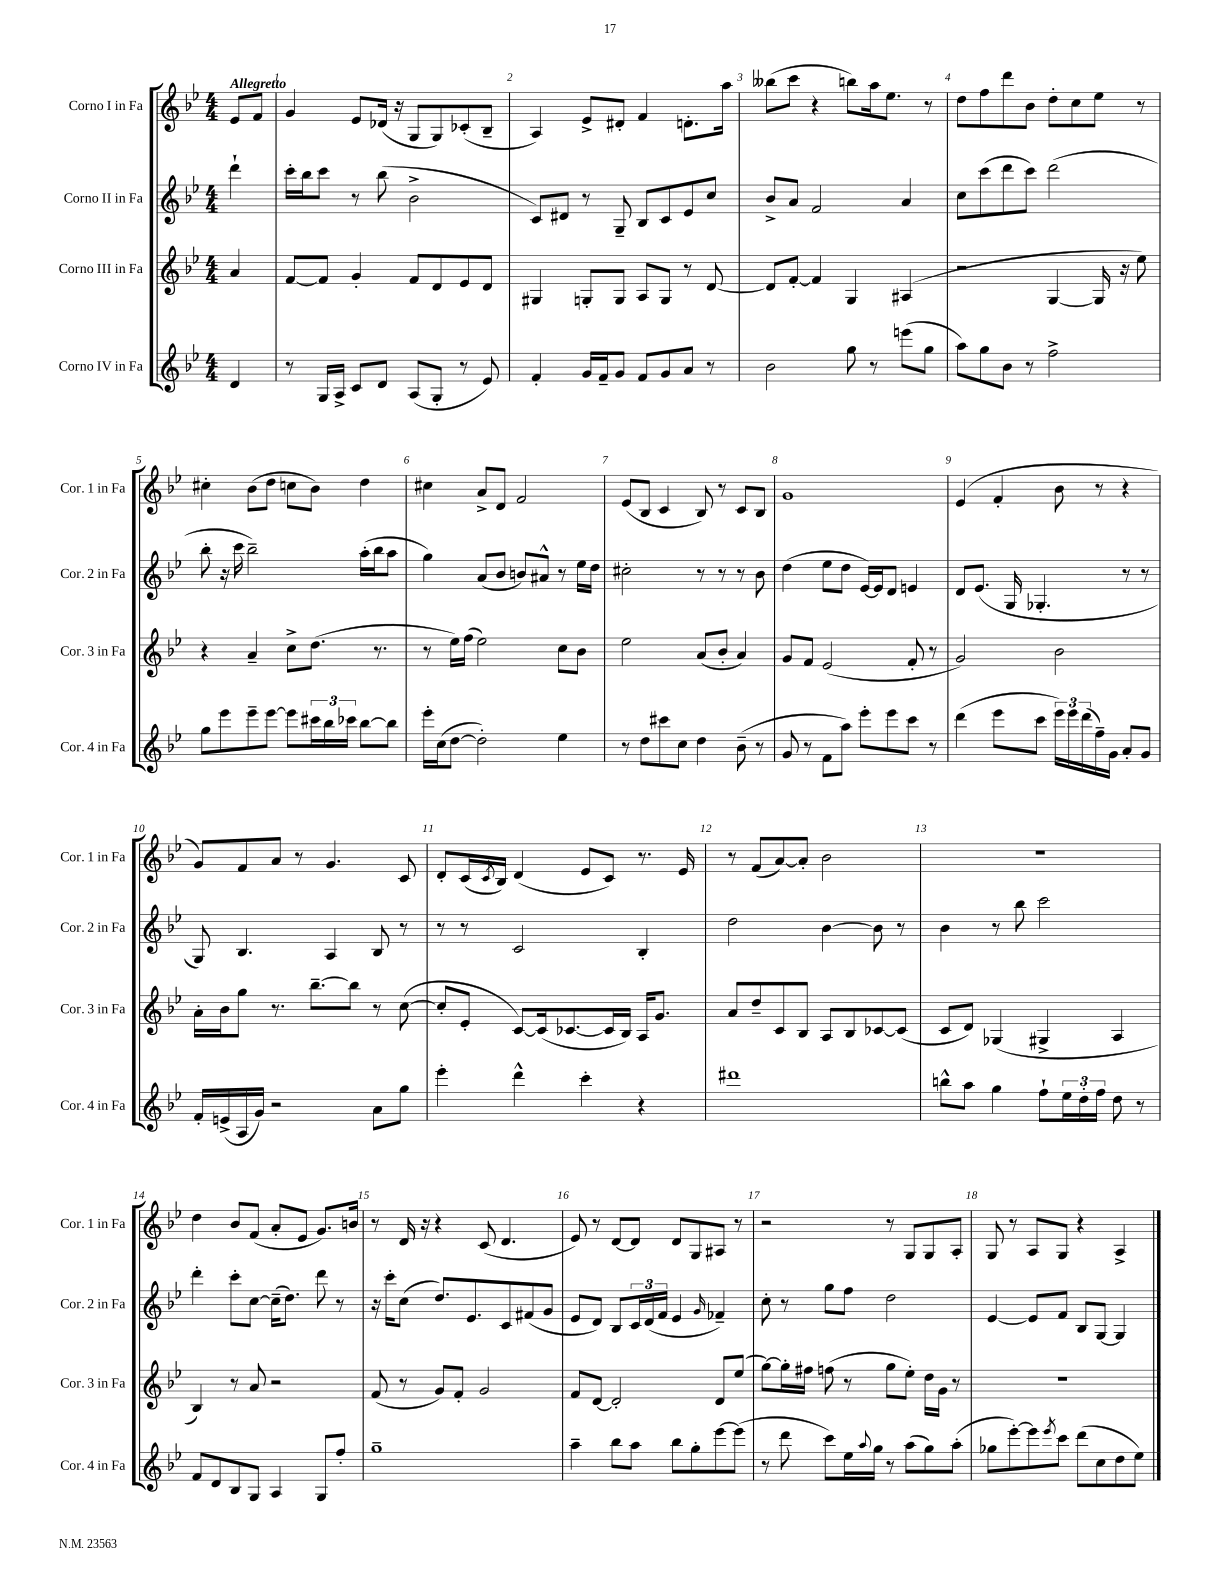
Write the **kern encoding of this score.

**kern	**kern	**kern	**kern
*part4	*part3	*part2	*part1
*staff4	*staff3	*staff2	*staff1
*I"Corno IV in Fa	*I"Corno III in Fa	*I"Corno II in Fa	*I"Corno I in Fa
*I'Cor. 4 in Fa	*I'Cor. 3 in Fa	*I'Cor. 2 in Fa	*I'Cor. 1 in Fa
*clefG2	*clefG2	*clefG2	*clefG2
*k[b-e-]	*k[b-e-]	*k[b-e-]	*k[b-e-]
*M4/4	*M4/4	*M4/4	*M4/4
=	=	=	=
!	!	!	!LO:TX:a:B:t=Allegretto
4d/	4a/	4ddd`\	8e-/L
.	.	.	8f/J
=1	=1	=1	=1
8r	[8f/L	16ccc'\LL	4g/
.	.	16bb-\J	.
16G/LL	8f/J]	8ccc\J	.
16A^/JJ	.	.	.
8c/L	4g'/	8r	8e-/L
8d/J	.	(8bb-\	(16d-X/Jk
.	.	.	16r
(8A/L	8f/L	2b-^\	8G/L
8G'/J	8d/	.	8G/)
8r	8e-/	.	(8c-X'/
8e-/)	8d/J	.	8B-~/J
=2	=2	=2	=2
4f'/	4G#X/	8c/L)	4A/)
.	.	8d#X/J	.
16g/LL	8Gn'/L	8r	8e-^/L
16f~/J	.	.	.
8g/J	8G/J	8G~/	8d#X'/J
8f/L	8A/L	8B-/L	4f/
8g/	8G/J	8c/	.
8a/J	8r	8e-/	8.dn'\L
8r	[8d/	8cc/J	.
.	.	.	16aa\Jk
=3	=3	=3	=3
2b-\	8d/L]	8b-^/L	(8bb--X\L
.	[8f'/J	8a/J	8ccc\J
.	4f/]	2f/	4r
8gg\	4G/	.	8bbn\L)
8r	.	.	16aa\k
.	.	.	8.ee-\J
(8eeen\L	(4A#X/	4a/	.
8gg\J	.	.	8r
=4	=4	=4	=4
8aa\L)	2r	8cc\L	8dd\L
8gg\	.	(8ccc\	8ff\
8b-\J	.	8ddd\	8ddd\
8r	.	8ccc\J)	8b-\J
2ff^\	[4G/	(2ddd\	8dd'\L
.	.	.	8cc\
.	16G/]	.	8ee-\J
.	16r	.	.
.	8ee-\)	.	8r
!!LO:LB:g=z
=5	=5	=5	=5
8gg\L	4r	8bb-'\	4cc#X'\
8eee-\	.	16r	.
.	.	16ccc\	.
8eee-~\	4a~/	2bb-~\)	(8b-\L
[8eee-\J	.	.	8dd\J
8eee-\L]	8cc^\L	.	8ccn\L
24ccc#X\L	(8.dd\J	.	8b-\J)
24bb-\	.	.	.
24ccc-X\JJ	.	.	.
[8bb-\L	.	(16aa'\LL	4dd\
.	8.r	16bb-\J	.
8bb-\J]	.	8aa\J	.
=6	=6	=6	=6
16eee-'\LL	8r	4gg\)	4cc#X\
(16cc\J	.	.	.
[8dd\J	16ee-\LL)	.	.
.	(16ff\JJ	.	.
2dd'\])	2ee-\)	(8a/L	8a^/L
.	.	8b-/J	8d/J
.	.	8bn/L)	2f/
.	.	8a#X^^/J	.
4ee-\	8cc\L	8r	.
.	8b-\J	16ee-\LL	.
.	.	16dd\JJ	.
=7	=7	=7	=7
8r	2ee-\	2cc#X'\	(8e-/L
8dd\L	.	.	8B-/J
8ccc#X\	.	.	4c/
8cc\J	.	.	.
4dd\	(8a/L	8r	8B-/)
.	8b-'/J	8r	8r
(8b-~\	4a/)	8r	8c/L
8r	.	8b-\	8B-/J
=8	=8	=8	=8
8g/	8g/L	(4dd\	1g
8r	8f/J	.	.
8f\L	(2e-/	8ee-\L	.
8aa\J)	.	8dd\J	.
8eee-'\L	.	[16e-/LL)	.
.	.	16e-/J]	.
8eee-\	.	8d/J	.
8ccc\J	8f'/	4en/	.
8r	8r	.	.
=9	=9	=9	=9
(4ddd\	2g/)	8d/L	(4e-/
.	.	(8.e-/J	.
8eee-\L	.	.	4f'/
.	.	16G/	.
8ccc\J	.	4.G-X'/	.
24eee-\LL)	2b-\	.	8b-\
24eee-\	.	.	.
(24ddd\	.	.	.
16ff~\)	.	.	8r
16g\JJ	.	.	.
8a'/L	.	8r	4r
8g/J	.	8r	.
!!LO:LB:g=z
=10	=10	=10	=10
16f'/LL	16a'\LL	8G/)	8g/L)
(16en^/	16b-\J	.	.
16A/	8gg\J	4.B-/	8f/
16g/JJ)	.	.	.
2r	8.r	.	8a/J
.	.	.	8r
.	[8.bb-~\L	.	.
.	.	4A/	4.g/
.	8bb-\J]	.	.
8a\L	8r	8B-/	.
8gg\J	([8cc\	8r	8c/
=11	=11	=11	=11
4eee-'\	8cc'/L]	8r	8d'/L
.	8e-'/J	8r	(16c/L
.	.	.	8qc/
.	.	.	16B-/JJ)
4ddd^^\	[8c/L)	2c/	(4d/
.	(16c/k]	.	.
.	[8.c-X/	.	.
4ccc'\	.	.	8e-/L
.	16c-/L]	.	8c/J)
.	16B-/JJ)	.	.
4r	16A/KL	4B-'/	8.r
.	8.g/J	.	.
.	.	.	16e-/
=12	=12	=12	=12
1ddd#X	8a/L	2dd\	8r
.	8dd~/	.	(8f/L
.	8c/	.	[8a/)
.	8B-/J	.	8a'/J]
.	8A/L	[4b-\	2b-\
.	8B-/	.	.
.	[8c-X/	8b-\]	.
.	(8c-/J]	8r	.
=13	=13	=13	=13
8bbn^^\L	8c/L	4b-\	1r
8aa\J	8d/J)	.	.
4gg\	(4G-X/	8r	.
.	.	8bb-\	.
8ff`\L	4G#X^/	2ccc\	.
24ee-\L	.	.	.
24dd'\	.	.	.
24ff\JJ	.	.	.
8dd\	4A/	.	.
8r	.	.	.
!!LO:LB:g=z
=14	=14	=14	=14
8f/L	4B-/)	4ddd'\	4dd\
8d/	.	.	.
8B-/	8r	8ccc'\L	8b-/L
8G/J	8a/	[8cc\J	(8f/J
4A/	2r	(16cc~\KL]	8a'/L
.	.	8.dd\J)	.
.	.	.	8e-/J
8G/L	.	8ddd\	8.g/L)
8ff'/J	.	8r	.
.	.	.	16bn/Jk
=15	=15	=15	=15
1gg~	(8f/	16r	8r
.	.	16ccc'\KL	.
.	8r	(8cc\J	16d/
.	.	.	16r
.	8g/L)	8.dd/L)	4r
.	8f'/J	.	.
.	.	8.e-/	.
.	2g/	.	(8c/
.	.	8c/	4.d/
.	.	(8f#X/	.
.	.	8g/J	.
=16	=16	=16	=16
4aa~\	8f/L	8e-/L	8e-/)
.	[8d/J	8d/J)	8r
8bb-\L	2d'/]	8B-/L	[8d/L
8aa\J	.	24c/L	8d/J]
.	.	(24d/	.
.	.	24f/JJ	.
8bb-\L	.	4e-/	8d/L
8gg'\	.	.	8G/
.	.	16qqg/	.
[8eee-\	8d/L	4f-X~/)	8A#X/J
(8eee-\J]	(8ee-/J	.	8r
=17	=17	=17	=17
8r	[8gg\L)	8cc'\	2r
8ddd\	16gg'\L]	8r	.
.	16ff#X\JJ	.	.
8ccc\L)	(8ffn\	8gg\L	.
16ee-\L	8r	8ff\J	.
8qqaa/	.	.	.
16gg\JJ	.	.	.
8r	8gg\L	2dd\	8r
(8aa\L	8ee-'\J)	.	8G/L
8gg\)	16dd\LL	.	8G/
.	16g\JJ	.	.
(8aa'\J	8r	.	8A'/J
=18	=18	=18	=18
8gg-X\L	1r	[4e-/	8G/
[8eee-'\)	.	.	8r
8eee-\]	.	8e-/L]	8A/L
8qeee-/	.	.	.
8ccc\J	.	8f/J	8G/J
(8ddd\L	.	8B-/L	4r
8cc\	.	[8G/J	.
8dd\	.	4G/]	4A^/
8ee-\J)	.	.	.
==	==	==	==
*-	*-	*-	*-
